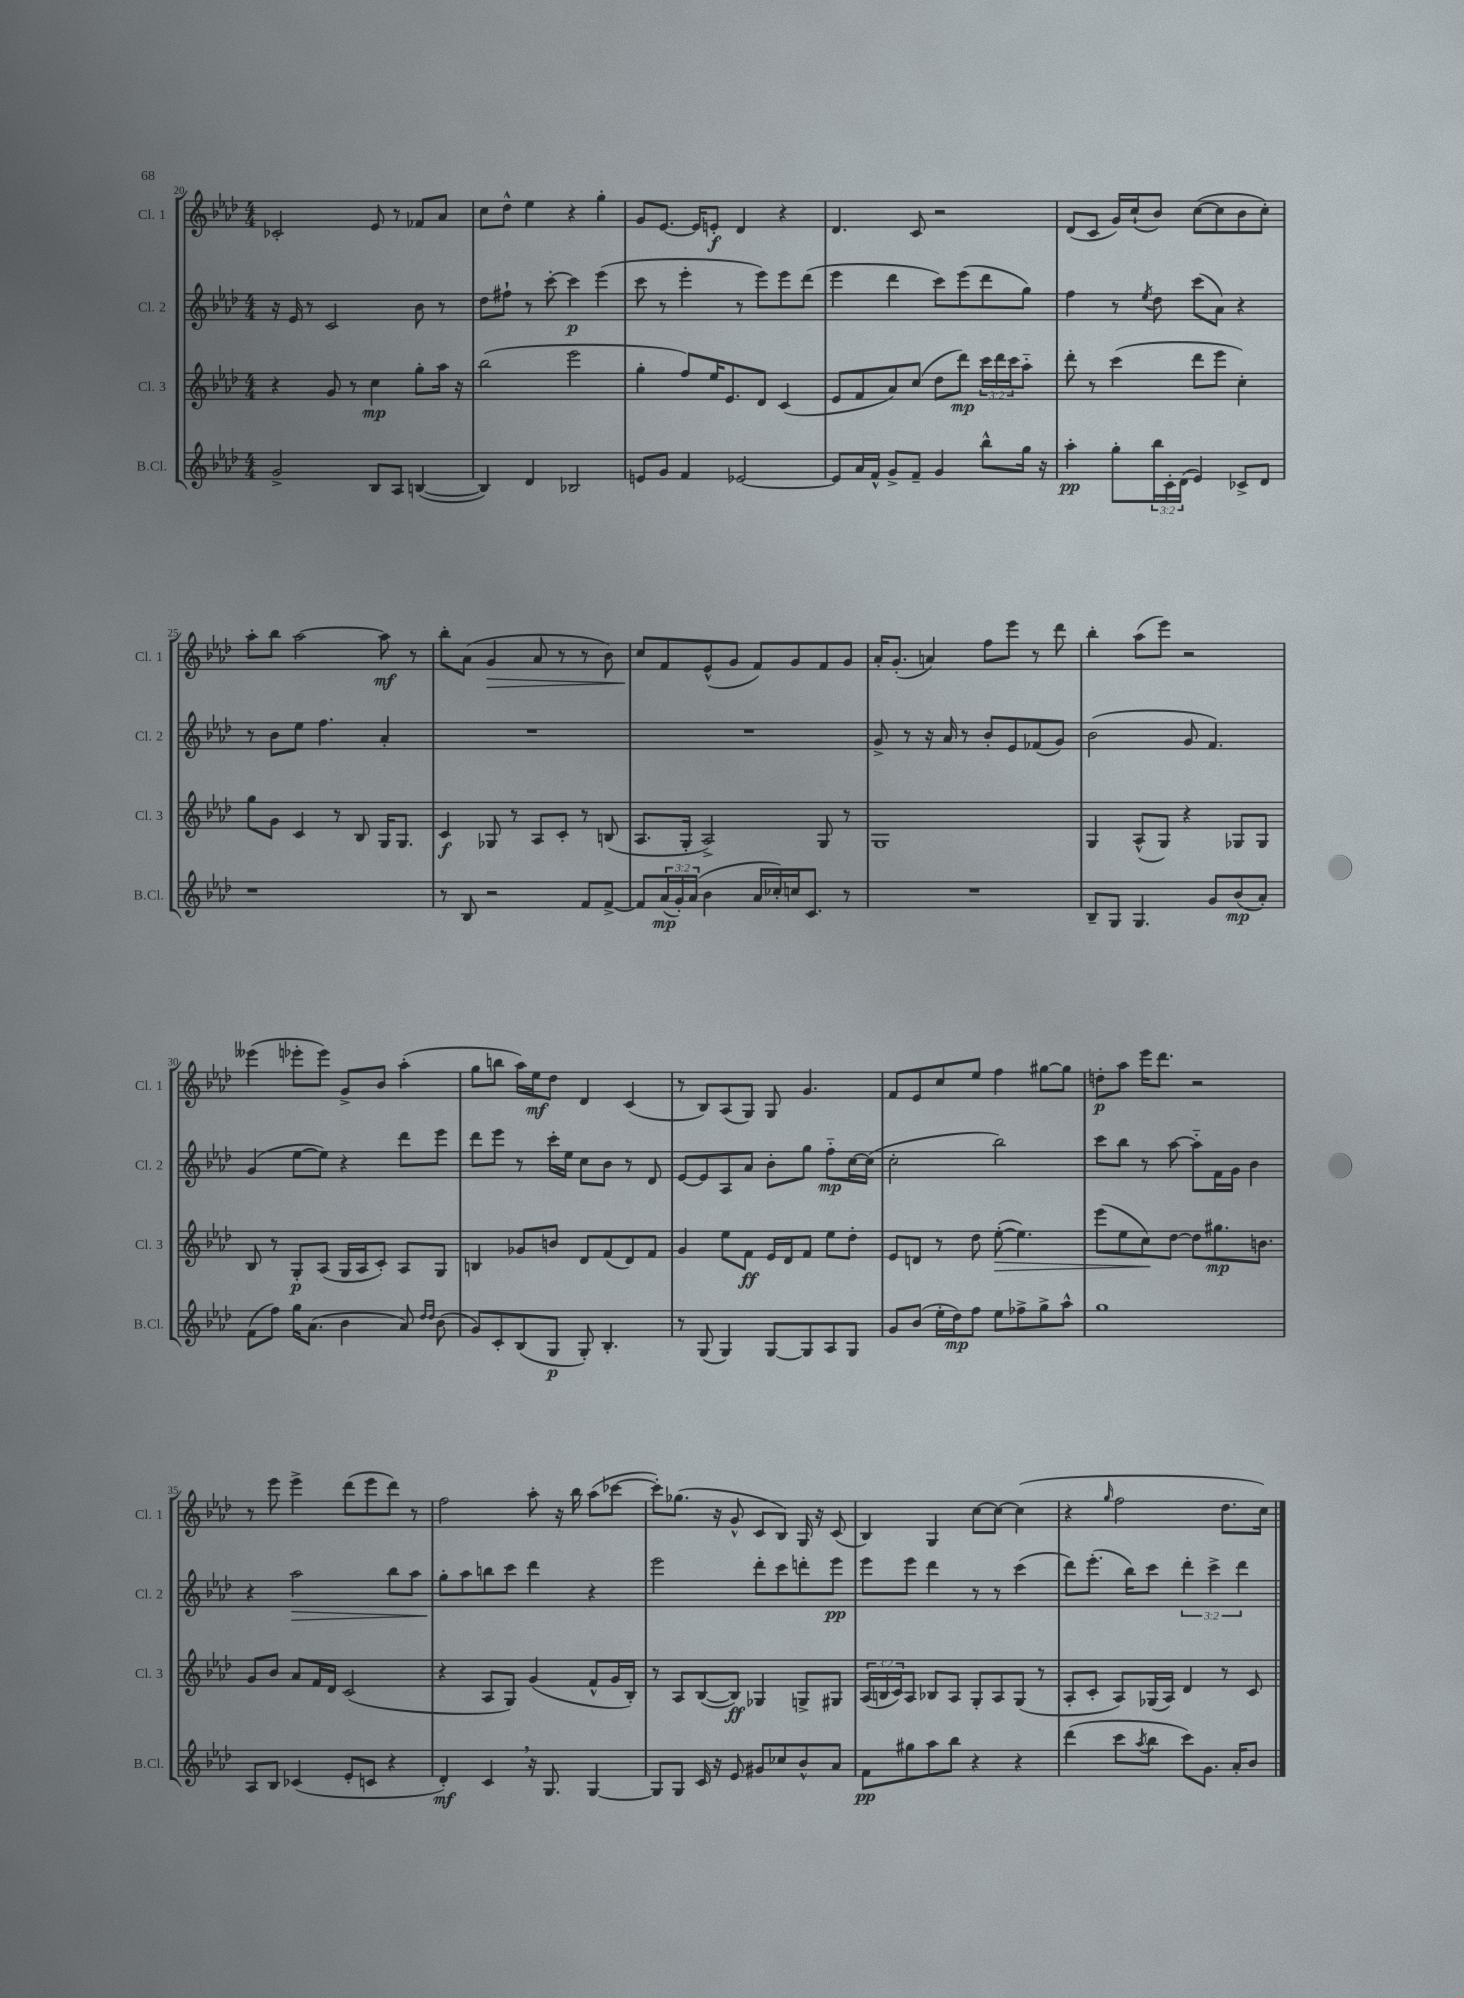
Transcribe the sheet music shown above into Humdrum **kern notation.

**kern	**dynam	**kern	**dynam	**kern	**dynam	**kern	**dynam
*part4	*part4	*part3	*part3	*part2	*part2	*part1	*part1
*staff4	*staff4	*staff3	*staff3	*staff2	*staff2	*staff1	*staff1
*I"B.Cl.	*	*I"Cl. 3	*	*I"Cl. 2	*	*I"Cl. 1	*
*I'B.Cl.	*	*I'Cl. 3	*	*I'Cl. 2	*	*I'Cl. 1	*
*clefG2	*	*clefG2	*	*clefG2	*	*clefG2	*
*k[b-e-a-d-]	*	*k[b-e-a-d-]	*	*k[b-e-a-d-]	*	*k[b-e-a-d-]	*
*M4/4	*	*M4/4	*	*M4/4	*	*M4/4	*
=20	=20	=20	=20	=20	=20	=20	=20
2g^/	.	4r	.	16r	.	2c-X'/	.
.	.	.	.	16e-/	.	.	.
.	.	.	.	8r	.	.	.
.	.	8g/	.	2c/	.	.	.
.	.	8r	.	.	.	.	.
8B-/L	.	4cc\	mp	.	.	8e-/	.
8A-/J	.	.	.	.	.	8r	.
([4Bn/	.	8gg'\L	.	8b-\	.	8f-X/L	.
.	.	16aa-\Jk	.	8r	.	8a-/J	.
.	.	16r	.	.	.	.	.
=21	=21	=21	=21	=21	=21	=21	=21
4B/])	.	(2bb-\	.	8dd-\L	.	8cc\L	.
.	.	.	.	8ff#X`\J	.	8dd-^^\J	.
4d-/	.	.	.	8r	.	4ee-\	.
.	.	.	.	[8ccc'\	.	.	.
2B-X/	.	2eee-\	.	4ccc\]	p	4r	.
.	.	.	.	(4eee-\	.	4gg'\	.
=22	=22	=22	=22	=22	=22	=22	=22
8en/L	.	4gg'\	.	8ccc\	.	8g/L	.
8g/J	.	.	.	8r	.	[8.e-/J	.
4f/	.	8ff/L)	.	4eee-'\	.	.	.
.	.	.	.	.	.	16e-/KL]	.
.	.	16ee-/K	.	.	.	8en'/J	f
.	.	8.e-/	.	.	.	.	.
[2e-X/	.	.	.	8r	.	4d-/	.
.	.	8d-/J	.	8eee-\L)	.	.	.
.	.	(4c/	.	8eee-\	.	4r	.
.	.	.	.	(8ddd-\J	.	.	.
=23	=23	=23	=23	=23	=23	=23	=23
8e-/L]	.	8e-/L	.	4eee-\	.	4.d-/	.
16a-/L	.	8f/	.	.	.	.	.
16f^^/JJ	.	.	.	.	.	.	.
8g^/L	.	8a-/)	.	4ddd-\	.	.	.
8f~/J	.	(8cc/J	.	.	.	8c/	.
4g/	.	8dd-\L	.	8ccc\L)	.	2r	.
.	.	8ddd-\J)	mp	(8eee-\	.	.	.
8bb-^^\L	.	24ccc\LL	.	8ddd-\	.	.	.
.	.	24ddd-\	.	.	.	.	.
.	.	24ccc\J	.	.	.	.	.
16gg\Jk	.	8aa-\J	.	8gg\J)	.	.	.
16r	.	.	.	.	.	.	.
=24	=24	=24	=24	=24	=24	=24	=24
4aa-'\	pp	8ddd-'\	.	4ff\	.	(8d-/L	.
.	.	8r	.	.	.	8c/J	.
8gg'\L	.	(4ccc\	.	8r	.	16g/LL)	.
.	.	.	.	.	.	(16cc`/J	.
.	.	.	.	8qee-/	.	.	.
24bb-\L	.	.	.	8dd-\	.	8b-/J)	.
24c'\	.	.	.	.	.	.	.
(24d-\JJ	.	.	.	.	.	.	.
4e-/)	.	8ddd-\L	.	(8ccc\L	.	([8cc\L	.
.	.	8eee-\J	.	8a-\J)	.	8cc\]	.
8c-X^/L	.	4cc'\)	.	4r	.	8b-\	.
8d-/J	.	.	.	.	.	8cc'\J)	.
!!LO:LB:g=z
=25	=25	=25	=25	=25	=25	=25	=25
1r	.	8gg\L	.	8r	.	8aa-'\L	.
.	.	8g\J	.	8b-\L	.	8bb-\J	.
.	.	4c/	.	8ee-\J	.	[2aa-\	.
.	.	.	.	4.ff\	.	.	.
.	.	8r	.	.	.	.	.
.	.	8B-/	.	.	.	.	.
.	.	16G/KL	.	4a-'/	.	8aa-\]	mf
.	.	8.G/J	.	.	.	.	.
.	.	.	.	.	.	8r	.
=26	=26	=26	=26	=26	=26	=26	=26
8r	.	4c/	f	1r	.	8bb-'\L	.
8B-/	.	.	.	.	.	(8a-\J	.
!	!	!	!	!	!	!	!LO:HP:b
2r	.	8G-X/	.	.	.	4g/	>
.	.	8r	.	.	.	.	.
.	.	8A-/L	.	.	.	8a-/	.
.	.	8c'/J	.	.	.	8r	.
8f/L	.	8r	.	.	.	8r	.
[8f^/J	.	(8Bn/	.	.	.	8b-\)	.
=27	=27	=27	=27	=27	=27	=27	=27
8f/L]	.	8.A-/L	.	1r	.	8cc/L	.
(24a-/L	mp	.	.	.	.	8f/	]
24g'/)	.	.	.	.	.	.	.
.	.	16G'/Jk	.	.	.	.	.
(24a-/JJ	.	.	.	.	.	.	.
4b-\	.	2A-^/)	.	.	.	(8e-^^/	.
.	.	.	.	.	.	8g/J	.
16a-/LL	.	.	.	.	.	8f/L)	.
16cc-X'/)	.	.	.	.	.	.	.
16ccn/J	.	.	.	.	.	8g/	.
8.c/J	.	.	.	.	.	.	.
.	.	8G/	.	.	.	8f/	.
8r	.	8r	.	.	.	8g/J	.
=28	=28	=28	=28	=28	=28	=28	=28
1r	.	1G	.	8g^/	.	16a-'/KL	.
.	.	.	.	.	.	(8.g'/J	.
.	.	.	.	8r	.	.	.
.	.	.	.	16r	.	4an/)	.
.	.	.	.	16a-/	.	.	.
.	.	.	.	8r	.	.	.
.	.	.	.	8b-'/L	.	8ff\L	.
.	.	.	.	8e-/	.	8eee-\J	.
.	.	.	.	(8f-X/	.	8r	.
.	.	.	.	8g/J)	.	8ddd-\	.
=29	=29	=29	=29	=29	=29	=29	=29
8B-~/L	.	4G/	.	(2b-\	.	4bb-'\	.
8G/J	.	.	.	.	.	.	.
4.G/	.	(8A-^^/L	.	.	.	(8aa-\L	.
.	.	8G/J)	.	.	.	8eee-\J)	.
.	.	4r	.	8g/	.	2r	.
8g/L	.	.	.	4.f/)	.	.	.
(8b-/	mp	8G-X/L	.	.	.	.	.
8a-'/J)	.	8G-/J	.	.	.	.	.
!!LO:LB:g=z
=30	=30	=30	=30	=30	=30	=30	=30
(8f\L	.	8B-/	.	(4g/	.	(4eee--X\	.
8ff\J)	.	8r	.	.	.	.	.
16gg\KL	.	8G'/L	p	[8ee-\L	.	8eee-X'\L	.
(8.a-\J	.	.	.	.	.	.	.
.	.	(8A-/J	.	8ee-\J])	.	8eee-\J)	.
4b-\	.	16G/LL	.	4r	.	8g^/L	.
.	.	16A-/J	.	.	.	.	.
.	.	8c'/J)	.	.	.	8b-/J	.
8a-/)	.	8A-/L	.	8ddd-\L	.	(4aa-'\	.
16qqdd-/LL	.	.	.	.	.	.	.
16qqdd-/JJ	.	.	.	.	.	.	.
(8b-\	.	8G/J	.	8eee-\J	.	.	.
=31	=31	=31	=31	=31	=31	=31	=31
8g/L)	.	4Bn/	.	8ddd-\L	.	8gg\L	.
8c'/	.	.	.	8eee-\J	.	8bbn\J	.
(8B-/	.	8g-X/L	.	8r	.	16aa-\LL)	.
.	.	.	.	.	.	16ee-\J	mf
8G/J	p	8bn/J	.	16ccc'\LL	.	8dd-\J	.
.	.	.	.	16ee-\JJ	.	.	.
8G'/)	.	8d-/L	.	8cc\L	.	4d-/	.
4.B-'/	.	(8f/	.	8b-\J	.	.	.
.	.	8d-/)	.	8r	.	(4c/	.
.	.	8f/J	.	8d-/	.	.	.
=32	=32	=32	=32	=32	=32	=32	=32
8r	.	4g/	.	[8e-/L	.	8r	.
(8G/	.	.	.	8e-/]	.	8B-/L)	.
4G/)	.	8ee-\L	.	8A-/	.	(8A-/	.
.	.	8f\J	ff	8a-/J	.	8G/J)	.
[8G/L	.	16e-/LL	.	8b-'\L	.	8G/	.
.	.	16d-/J	.	.	.	.	.
8G/]	.	8f/J	.	8gg\J	.	4.g/	.
8A-/	.	8ee-\L	.	8ff\L	mp	.	.
8G/J	.	8dd-'\J	.	[16cc\L	.	.	.
.	.	.	.	(16cc\JJ]	.	.	.
=33	=33	=33	=33	=33	=33	=33	=33
8g/L	.	8e-/L	.	2cc'\	.	8f/L	.
(8b-/J	.	8dn/J	.	.	.	8e-/	.
16ee-'\LL	.	8r	.	.	.	8cc/	.
16dd-\J)	mp	.	.	.	.	.	.
8ff\J	.	8dd-\	.	.	.	8ee-/J	.
!	!	!	!LO:HP:b	!	!	!	!
8ee-\L	.	([8ee-'\	>	2bb-\)	.	4ff\	.
8ff-X^\	.	4.ee-\])	.	.	.	.	.
8gg^\	.	.	.	.	.	[8gg#X\L	.
8aa-^^\J	.	.	.	.	.	8gg#\J]	.
=34	=34	=34	=34	=34	=34	=34	=34
1gg	.	(8eee-\L	.	8ccc\L	.	8ddn'\L	p
.	.	8ee-\	.	8bb-\J	.	8aa-\J	.
.	.	8cc\)	.	8r	.	16eee-\KL	.
.	.	.	.	.	.	8.ddd-\J	.
.	.	[8dd-\J	]	[8aa-\	.	.	.
.	.	8dd-\L]	.	8aa-\L]	.	2r	.
.	.	8.gg#X\	mp	16f\L	.	.	.
.	.	.	.	16g\JJ	.	.	.
.	.	.	.	4b-\	.	.	.
.	.	8.bn\J	.	.	.	.	.
!!LO:LB:g=z
=35	=35	=35	=35	=35	=35	=35	=35
8A-/L	.	8g/L	.	4r	.	8r	.
8B-/J	.	8b-/J	.	.	.	8eee-\	.
!	!	!	!	!	!LO:HP:b	!	!
(4c-X/	.	8a-/L	.	2aa-\	>	4eee-^\	.
.	.	16f/L	.	.	.	.	.
.	.	16d-/JJ	.	.	.	.	.
8e-'/L	.	(2c/	.	.	.	(8ddd-\L	.
8cn/J	.	.	.	.	.	8eee-\	.
4r	.	.	.	8bb-\L	.	8ddd-\J)	.
.	.	.	.	8aa-\J	.	8r	.
=36	=36	=36	=36	=36	=36	=36	=36
4d-'/)	mf	4r	.	8gg'\L	.	2ff\	.
.	.	.	.	8aa-\	]	.	.
4c,/	.	8A-/L	.	8bbn\	.	.	.
.	.	8G/J)	.	8ccc\J	.	.	.
16r	.	(4g/	.	4ddd-\	.	8aa-'\	.
8.G/	.	.	.	.	.	.	.
.	.	.	.	.	.	16r	.
.	.	.	.	.	.	16bb-\	.
[4G/	.	8f^^/L	.	4r	.	(8aa-\L	.
.	.	16g/L	.	.	.	[8ccc-X\J	.
.	.	16B-'/JJ)	.	.	.	.	.
=37	=37	=37	=37	=37	=37	=37	=37
8G/L]	.	8r	.	2eee-\	.	8ccc-'\L])	.
8G/J	.	8A-/L	.	.	.	(8.gg-X\J	.
16c/	.	([8B-/	.	.	.	.	.
16r	.	.	.	.	.	16r	.
8e-/	.	8B-/J])	ff	.	.	8g^^/	.
8g#X/L	.	4G-X/	.	8ddd-'\L	.	8c/L	.
8cc-X/	.	.	.	8ccc\	.	8B-/J)	.
8b-^^/	.	8Gn^/L	.	8dddn'\	.	16G/	.
.	.	.	.	.	.	16r	.
8a-/J	.	8G#X/J	.	8eee-\J	pp	(8c/	.
=38	=38	=38	=38	=38	=38	=38	=38
8f\L	pp	(24A-/LL	.	8eee-\L	.	4B-/)	.
.	.	24Bn/	.	.	.	.	.
.	.	24c/J)	.	.	.	.	.
8gg#X\	.	8A-/J	.	8eee-\J	.	.	.
8aa-\	.	8B-X/L	.	4ddd-\	.	4G/	.
8bb-\J	.	8A-/J	.	.	.	.	.
4r	.	8G'/L	.	8r	.	[8cc\L	.
.	.	8A-/	.	8r	.	8cc\J_	.
4r	.	(8G/J	.	(4ccc\	.	(4cc\]	.
.	.	8r	.	.	.	.	.
=39	=39	=39	=39	=39	=39	=39	=39
(4ddd-\	.	8A-'/L	.	8ddd-\L)	.	4r	.
.	.	8c'/J	.	(8.eee-'\J	.	.	.
.	.	.	.	.	.	16qqgg/	.
8ccc\L	.	8A-/L)	.	.	.	2ff\	.
.	.	.	.	16bb-\KL)	.	.	.
8qaa-/	.	.	.	.	.	.	.
8bb-\J	.	(16G-X/L	.	8ccc\J	.	.	.
.	.	16A-/JJ)	.	.	.	.	.
8ccc\L)	.	4d-/	.	6ddd-'\	.	.	.
8.g\J	.	.	.	.	.	.	.
.	.	.	.	6ccc^\	.	.	.
.	.	8r	.	.	.	8.dd-\L	.
16a-'/KL	.	.	.	.	.	.	.
.	.	.	.	6ddd-\	.	.	.
8b-/J	.	8c/	.	.	.	.	.
.	.	.	.	.	.	16cc\Jk)	.
==	==	==	==	==	==	==	==
*-	*-	*-	*-	*-	*-	*-	*-
